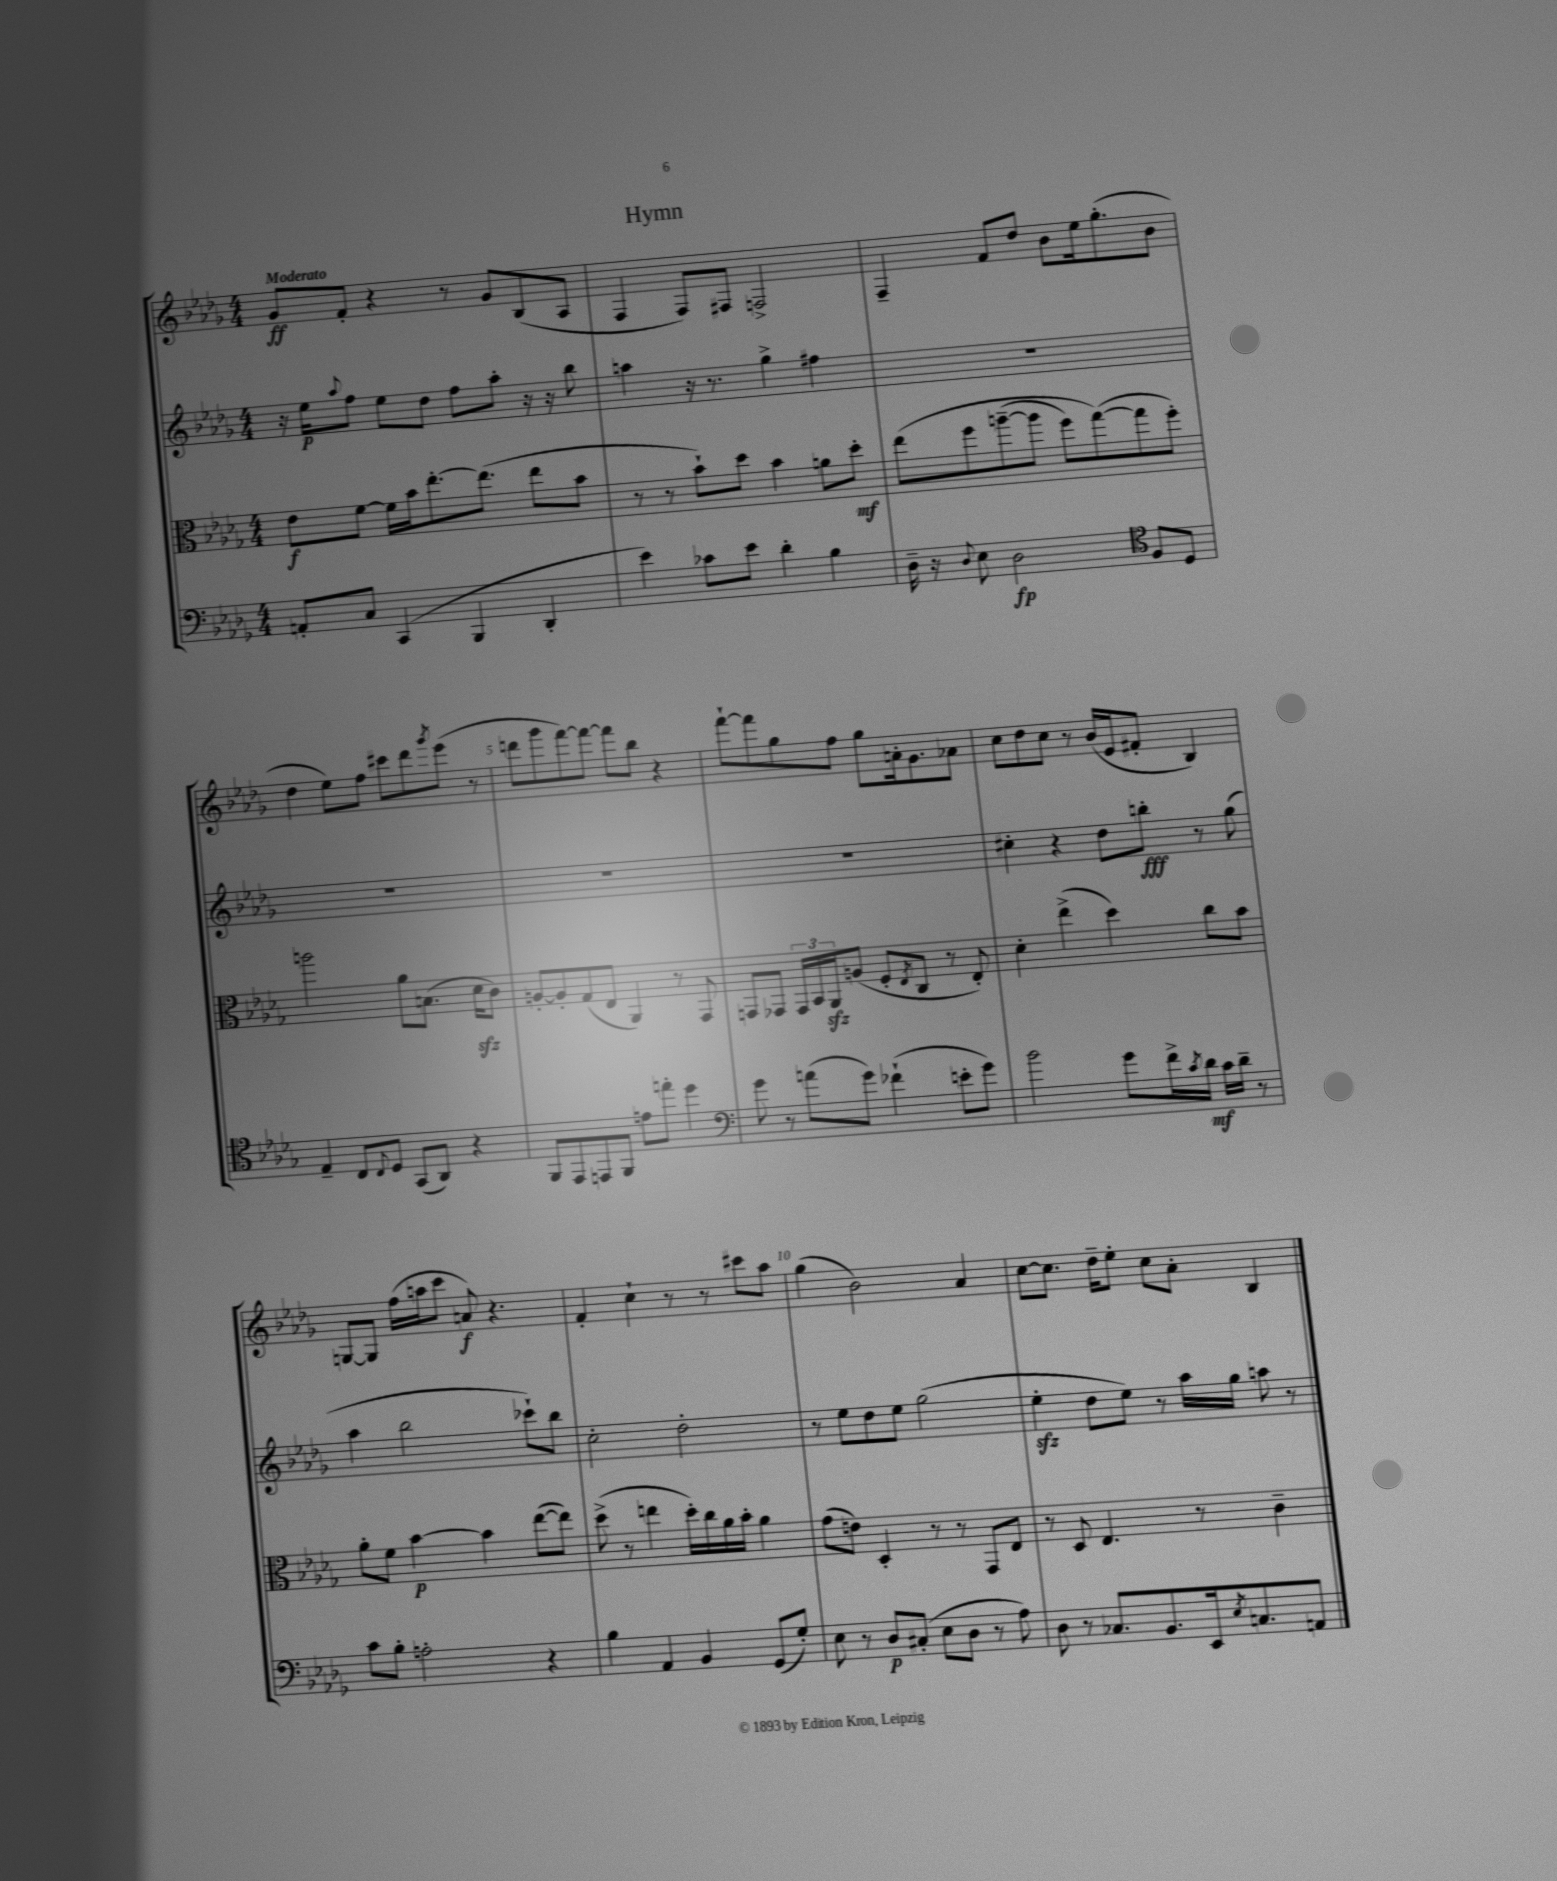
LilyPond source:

\header { title = "Hymn" }
<<
\new StaffGroup <<
\new Staff = "s0" {
    \clef treble \key des \major \numericTimeSignature \time 4/4 \tempo "Moderato"
    ges'8\ff f'8-. r4 r8 ges'8 bes8( aes8 |
    f4 f8) fis8 f2-> |
    f4-- f'8 des''8 bes'8 ees''16 ges''8.-.( bes'8 |
    des''4 ees''8) f''8 cis'''8 des'''8 \acciaccatura { ges'''8 } ees'''8( r8 |
    d'''8 ges'''8 f'''8~) f'''8~ f'''8 bes''8 r4 |
    f'''8~-! f'''8 ges''8 f''8 ges''8 a'16-. ges'8. aes'8 |
    c''8 des''8 c''8 r8 bes'16( ees'16 fis'8-. bes4) |
    g8~ g8 f''16( a''16 c'''8 a'8\f) r4. |
    f'4-. c''4-! r8 r8 cis'''8 aes''8 |
    ges''4( bes'2) aes'4 |
    c''8~ c''8. des''16-- ees''8-. c''8 aes'8-. bes4 \bar "|." |
}
\new Staff = "s1" {
    \clef treble \key des \major \numericTimeSignature \time 4/4
    r16 ees''16\p \appoggiatura { aes''8 } f''8 ees''8 des''8 f''8 aes''8-. r16 r16 bes''8 |
    a''4 r16 r8. ges''4-> fis''4 |
    R1 |
    R1 |
    R1 |
    R1 |
    cis''4-. r4 des''8 b''8-.\fff r8 ges''8( |
    aes''4 bes''2 ces'''8-!) bes''8 |
    c''2-. des''2-. |
    r8 ees''8 des''8 ees''8 ges''2( |
    ees''4-.\sfz des''8 ees''8) r8 aes''16 ges''16 a''8 r8 \bar "|." |
}
\new Staff = "s2" {
    \clef alto \key des \major \numericTimeSignature \time 4/4
    ees'8\f f'8~ f'16 bes'16 ees''8.~-. ees''8.( ees''8 bes'8 |
    r8 r8 bes'8-!) des''8 bes'4 a'8 des''8-.\mf |
    ees''8\( f''8 a''8~--( a''8 f''8) ges''8~(\) ges''8 f''8-.) |
    a''2 aes'8 b8.( des'16\sfz c'8) |
    a8~-. a8-. ges8( ees8 aes,4) r8 ges,8 |
    g,8 ges,8 \tuplet 3/2 { ges,16 bes,16 aes,16\sfz } a8( f8-. \acciaccatura { ees8 } c8 r8 ees8-.) |
    des'4-. ees''4->( des''4) c''8 bes'8 |
    aes'8-. f'8 bes'4~\p bes'4 ees''8~( ees''8) |
    des''8->( r8 e''4 des''16-.) c''16 aes'16 bes'16-. aes'4 |
    ges'8( e'8) des4-. r8 r8 ges,8 ees8 |
    r8 des8 ees4. r8 c'4-- \bar "|." |
}
\new Staff = "s3" {
    \clef bass \key des \major \numericTimeSignature \time 4/4
    a,8-. c8 c,4( bes,,4 des,4-. |
    ees'4) ces'8 ees'8 des'4-. bes4 |
    des16-- r16 \appoggiatura { des8 } ees8 des2\fp \clef tenor f8 des8 |
    ees4-- c8 \appoggiatura { c8 } des8 ges,8( aes,8) r4 |
    f,8 ees,8 e,8 f,8 e'8 e''8-. des''4 |
    \clef bass ges'8 r8 a'8( ges'8) fes'4-!( e'8-. ges'8) |
    bes'2 ges'8 f'16-> \acciaccatura { c'8 } des'16\mf c'16 des'16-- r8 |
    c'8 bes8-. a2-. r4 |
    bes4 aes,4 bes,4 ges,8( ges8-.) |
    ees8 r8 des8\p cis8-.( ees8 des8 r8 aes8) |
    des8 r8 ces8. bes,8. ees,16 \acciaccatura { ees8 } c8. a,8 \bar "|." |
}
>>
>>
\layout { \context { \Score \override BarNumber.break-visibility = ##(#f #t #t) barNumberVisibility = #(every-nth-bar-number-visible 5) } }
